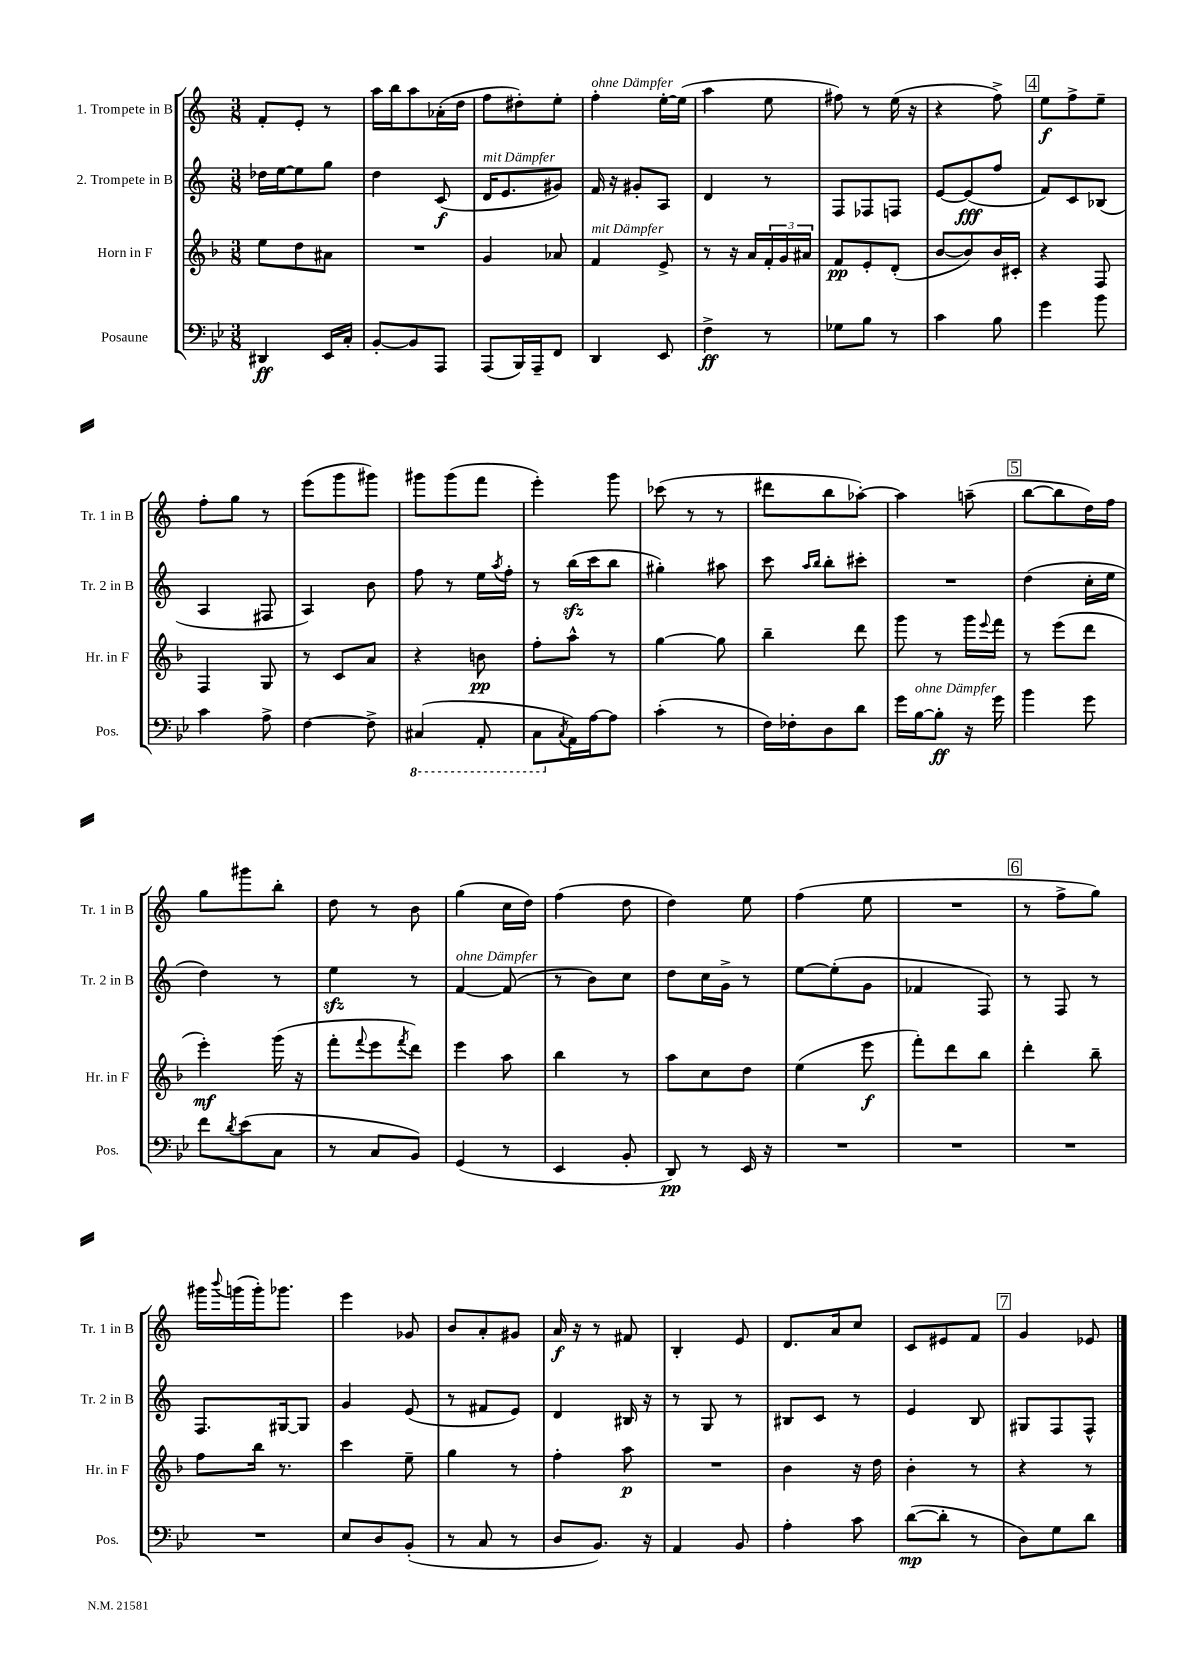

**kern	**kern	**kern	**kern
*staff4	*staff3	*staff2	*staff1
*clefF4	*clefG2	*clefG2	*clefG2
*k[b-e-]	*k[b-]	*k[]	*k[]
*M3/8	*M3/8	*M3/8	*M3/8
4DD#/	8ee\L	16dd-\LL	8f'/L
.	.	[16ee\J	.
.	8dd\	8ee\]	8e'/J
16EE-/LL	8a#\J	8gg\J	8r
16C'/JJ	.	.	.
=	=	=	=
[8BB-'/L	4.r	4dd\	16aa\LL
.	.	.	16bb\J
8BB-/]	.	.	8aa\
8AAA/J	.	(8c/	(16a-'\L
.	.	.	16dd\JJ
=	=	=	=
(8AAA/L	4g/	16d/LK	8ff\L
.	.	8.e/	.
16BBB-/L)	.	.	8dd#'\)
16AAA~/J	.	.	.
8FF/J	8a-/	8g#/J)	8ee'\J
=	=	=	=
4DD/	4f/	16f/	4ff'\
.	.	16r	.
.	.	8g#'/L	.
8EE-/	8e^/	8A/J	[16ee'\LL
.	.	.	(16ee\]JJ
=	=	=	=
4F^\	8r	4d/	4aa\
.	16r	.	.
.	16a/LL	.	.
8r	24f'/	8r	8ee\
.	24g/	.	.
.	24a#/JJ	.	.
=	=	=	=
8G-\L	8f/L	8F/L	8ff#\)
8B-\J	8e'/	8F-/	8r
8r	(8d'/J	8F/J	(16ee\
.	.	.	16r
=	=	=	=
4c\	[8b-/L	[8e/L	4r
.	8b-/])	(8e/]	.
8B-\	16b-/L	8ff/J	8ff^\)
.	16c#'/JJ	.	.
=	=	=	=
4g\	4r	8f/L)	8ee\L
.	.	8c/	8ff^\
8b-\	8F/	(8B-/J	8ee~\J
=	=	=	=
4c\	4F/	4A/	8ff'\L
.	.	.	8gg\J
8A^\	8G/	8F#/	8r
=	=	=	=
[4F\	8r	4A/)	(8eee\L
.	8c/L	.	8ggg\
8F^\]	8a/J	8b\	8ggg#\J)
=	=	=	=
(4CC#/	4r	8ff\	8ggg#\L
.	.	8r	(8ggg#\
8AAA'/	8b\	16ee\LL	8fff\J
.	.	8qaa/	.
.	.	16ff'\JJ	.
=	=	=	=
8CC\L	8ff'\L	8r	4eee'\)
8qC/	.	.	.
16AA\L)	8aa^^\J	(16bb\LL	.
[16A\J	.	16ccc\J	.
8A\]J	8r	8bb\J	8ggg\
=	=	=	=
(4c'\	[4gg\	4gg#'\)	(8ccc-\
.	.	.	8r
8r	8gg\]	8aa#\	8r
=	=	=	=
16F\LL)	4bb-~\	8ccc\	8ddd#\L
16F-'\J	.	.	.
.	.	16qqaa/LL	.
.	.	16qqbb/JJ	.
8D\	.	8bb'\L	8bb\
8d\J	8ddd\	8ccc#'\J	[8aa-'\J)
=	=	=	=
16g\LL	8ggg\	4.r	4aa-\]
[16B-\J	.	.	.
8B-'\]J	8r	.	.
16r	16ggg\LL	.	(8aa~\
.	8qqeee/	.	.
16g\	16fff\JJ	.	.
=	=	=	=
4b-\	8r	(4dd\	[8bb\L
.	(8eee\L	.	8bb\]
8g\	8ddd\J	16cc'\LL	16dd\L)
.	.	16ee\JJ	16ff\JJ
=	=	=	=
8f\L	4eee'\)	4dd\)	8gg\L
8qd/	.	.	.
(8e-\	.	.	8ggg#\
8C\J	(16ggg\	8r	8bb'\J
.	16r	.	.
=	=	=	=
8r	8fff'\L	4ee\	8dd\
.	8qqfff/	.	.
8C/L	8eee\	.	8r
.	8qfff/	.	.
8BB-/J)	8ddd\J)	8r	8b\
=	=	=	=
(4GG/	4eee\	[4f/	(4gg\
8r	8aa\	(8f/]	16cc\LL
.	.	.	16dd\JJ)
=	=	=	=
4EE-/	4bb-\	8r	(4ff\
.	.	8b\L)	.
8BB-'/	8r	8cc\J	8dd\
=	=	=	=
8DD/)	8aa\L	8dd\L	4dd\)
8r	8cc\	16cc\L	.
.	.	16g^\JJ	.
16EE-/	8dd\J	8r	8ee\
16r	.	.	.
=	=	=	=
4.r	(4ee\	[8ee\L	(4ff\
.	.	(8ee'\]	.
.	8eee\	8g\J	8ee\
=	=	=	=
4.r	8fff'\L)	4f-/	4.r
.	8ddd\	.	.
.	8bb-\J	8F/)	.
=	=	=	=
4.r	4ddd'\	8r	8r
.	.	8F/	8ff^\L
.	8bb-~\	8r	8gg\J)
=	=	=	=
4.r	8ff\L	8.F/L	16ggg#\LL
.	.	.	8qqbbb/
.	.	.	(16ggg\
.	16bb-\Jk	.	16ggg'\J)
.	8.r	[16G#/k	8.ggg-\J
.	.	8G#/]J	.
=	=	=	=
8E-/L	4ccc\	4g/	4eee\
8D/	.	.	.
(8BB-'/J	8ee~\	(8e/	8g-/
=	=	=	=
8r	4gg\	8r	8b/L
8C/	.	8f#/L	8a'/
8r	8r	8e/J)	8g#/J
=	=	=	=
8D/L	4ff'\	4d/	16a/
.	.	.	16r
8.BB-/J)	.	.	8r
.	8aa\	16B#/	8f#/
16r	.	16r	.
=	=	=	=
4AA/	4.r	8r	4B'/
.	.	8G/	.
8BB-/	.	8r	8e/
=	=	=	=
4A'\	4b-\	8B#/L	8.d/L
.	.	8c/J	.
.	.	.	16a/k
8c\	16r	8r	8cc/J
.	16dd\	.	.
=	=	=	=
([8d\L	4b-'\	4e/	8c/L
8d'\]J	.	.	8e#/
8r	8r	8B/	8f/J
=	=	=	=
8D\L)	4r	8G#/L	4g/
8G\	.	8F/	.
8d\J	8r	8F^^/J	8e-/
==	==	==	==
*-	*-	*-	*-
